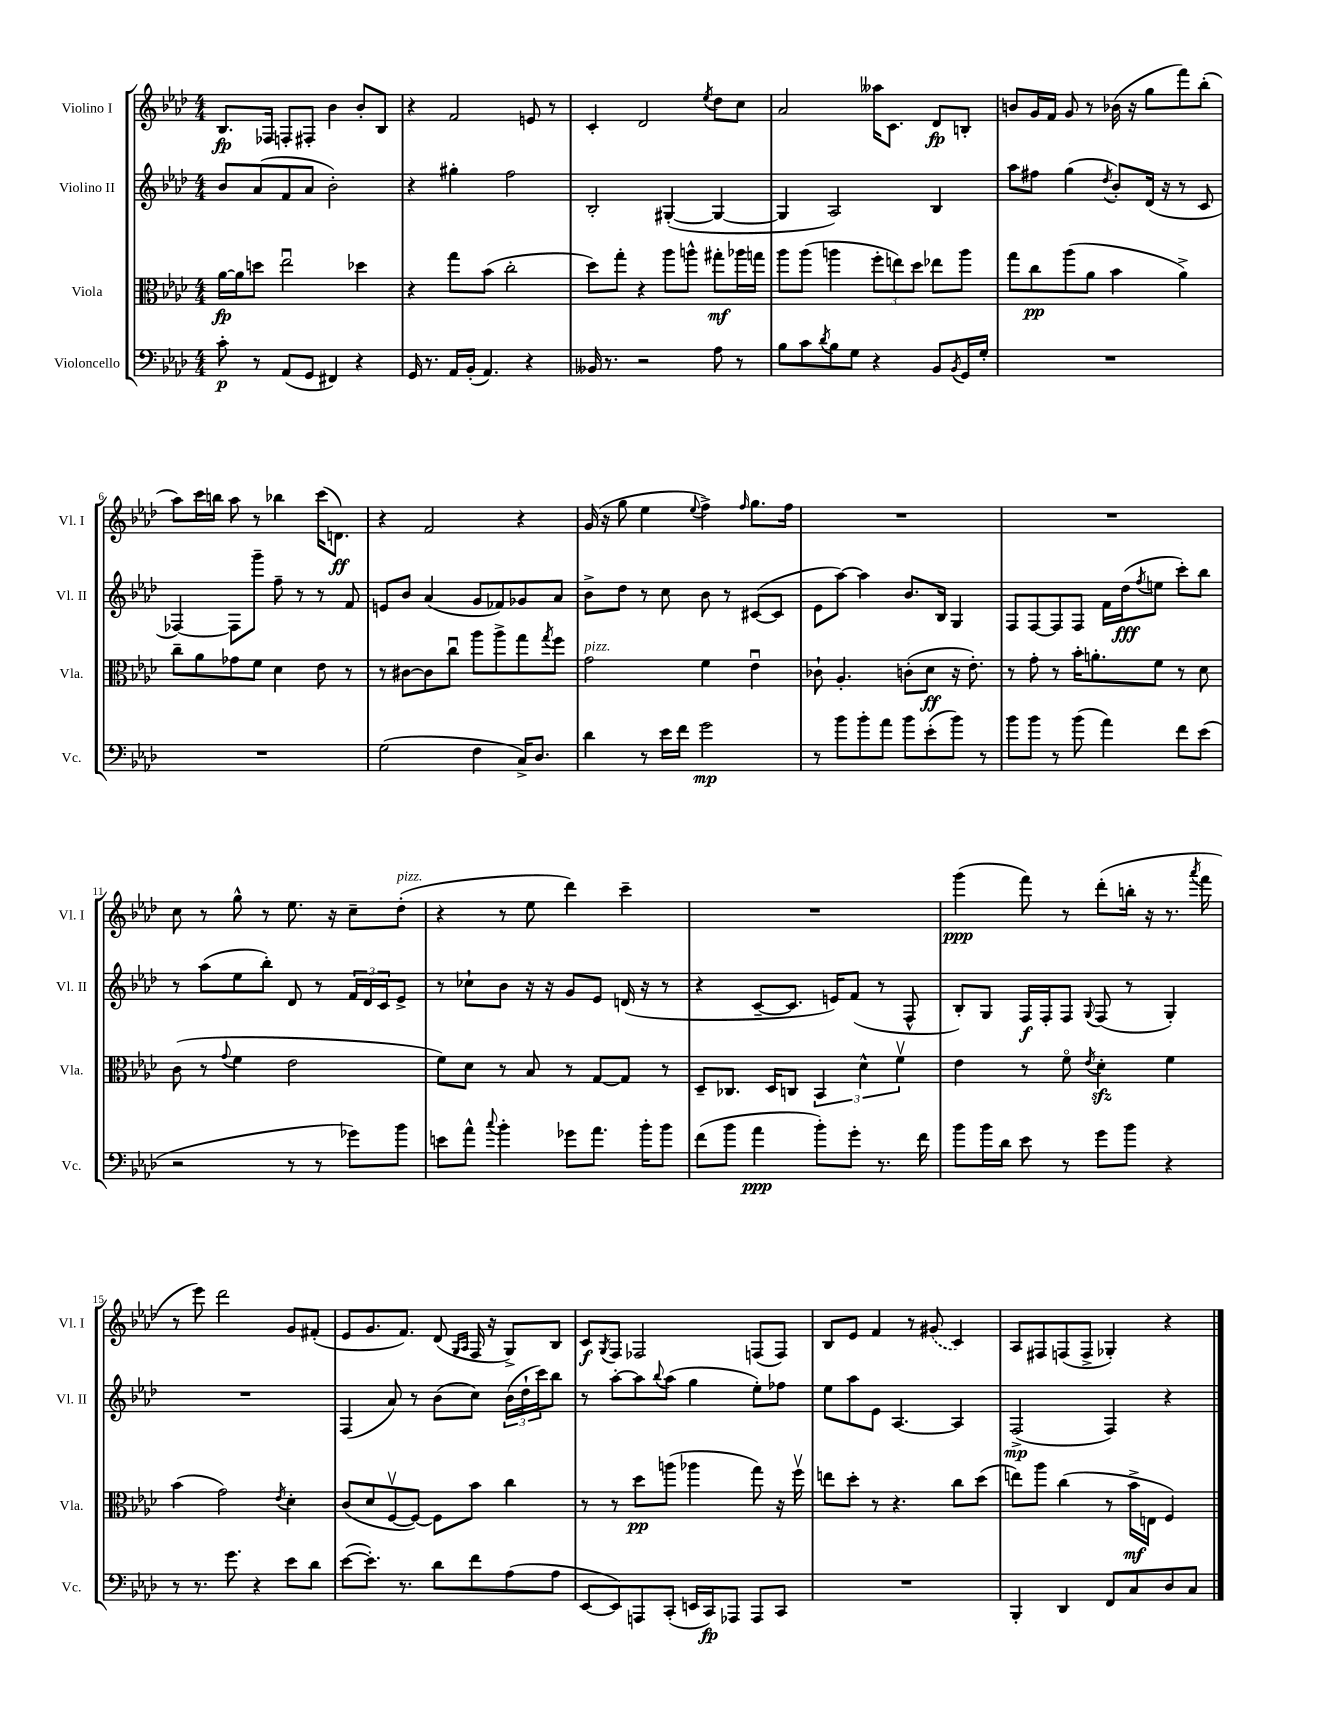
<<
\new StaffGroup <<
\new Staff = "s0" \with { instrumentName = "Violino I" shortInstrumentName = "Vl. I" } {
    \clef treble \key aes \major \numericTimeSignature \time 4/4
    bes8.\fp fes16 f8-. fis8-. bes'4 bes'8-. bes8 |
    r4 f'2 e'8 r8 |
    c'4-. des'2 \acciaccatura { ees''8 } des''8 c''8 |
    aes'2 aeses''16 c'8. des'8\fp b8-. |
    b'8 g'16 f'16 g'8 r8 bes'16( r16 g''8 f'''8) bes''8-.( |
    aes''8) c'''16 b''16 aes''8 r8 bes''4 c'''16( d'8.\ff) |
    r4 f'2 r4 |
    g'16( r16 g''8 ees''4 \appoggiatura { ees''8 } f''4->) \grace { f''16 } g''8. f''16 |
    R1 |
    R1 |
    c''8 r8 g''8-^ r8 ees''8. r16 c''8-- des''8-.^\markup { \italic "pizz." }( |
    r4 r8 ees''8 des'''4) c'''4-- |
    R1 |
    g'''4\ppp( f'''8) r8 des'''8-.( b''16-. r16 r8. \acciaccatura { aes'''8 } f'''16 |
    r8 ees'''8) des'''2 g'8 fis'8-.( |
    ees'8 g'8. f'8.) des'8( \grace { g16 aes16 } f16 r16 g8->) bes8 |
    c'8\f \acciaccatura { g8 } f8 fes2 f8( f8) |
    bes8 ees'8 f'4 r8 \once \slurDashed gis'8( c'4) |
    aes8 fis8 f8( f8-> ges4-.) r4 \bar "|." |
}
\new Staff = "s1" \with { instrumentName = "Violino II" shortInstrumentName = "Vl. II" } {
    \clef treble \key aes \major \numericTimeSignature \time 4/4
    bes'8 aes'8( f'8 aes'8 bes'2-.) |
    r4 gis''4-. f''2 |
    bes2-. gis4~-.( gis4~ |
    gis4 aes2) bes4 |
    aes''8 fis''8 g''4( \acciaccatura { des''8 } bes'8-.) des'16( r16 r8 c'8 |
    fes4~) fes8 g'''8-- f''8-- r8 r8 f'8 |
    e'8 bes'8 aes'4( g'8 fes'8) ges'8 aes'8 |
    bes'8-> des''8 r8 c''8 bes'8 r8 cis'8~( cis'8 |
    ees'8 aes''8~) aes''4 bes'8. bes16 g4 |
    f8 f8~ f8 f8 f'16 des''16\fff( \acciaccatura { f''8 } e''8 c'''8-.) bes''8 |
    r8 aes''8( ees''8 bes''8-.) des'8 r8 \tuplet 3/2 { f'16 des'16 c'16 } ees'8-> |
    r8 ces''8-! bes'8 r16 r16 g'8 ees'8 d'16( r16 r8 |
    r4 c'8~-- c'8. e'16) f'8( r8 f8-^ |
    bes8-.) g8 f16\f f16-. f8 \appoggiatura { g8 } f8( r8 g4-.) |
    R1 |
    f4( aes'8) r8 bes'8( c''8) \tuplet 3/2 { bes'16( des''16-! c'''16) } bes''8 |
    r8 aes''8~-. aes''8 \appoggiatura { bes''8 } aes''8( g''4 ees''8-.) fes''8 |
    ees''8 aes''8 ees'8 aes4.~ aes4 |
    f2->\mp( f4) r4 \bar "|." |
}
\new Staff = "s2" \with { instrumentName = "Viola" shortInstrumentName = "Vla." } {
    \clef alto \key aes \major \numericTimeSignature \time 4/4
    aes'16~\fp aes'16 d''8 ees''2\downbow des''4 |
    r4 g''8 bes'8( c''2-. |
    des''8) g''8-. r4 aes''8 a''8-^ gis''8-.\mf aes''16 g''16 |
    aes''8 aes''8( a''4 \tuplet 3/2 { f''8-. e''8) des''8 } ees''8 a''8 |
    g''8 c''8\pp aes''8( aes'8 bes'4 aes'4->) |
    c''8-- aes'8 ges'8 f'8 des'4 ees'8 r8 |
    r8 cis'8~ cis'8 c''8\downbow aes''8 aes''8-> g''8 \acciaccatura { g''8 } f''8 |
    g'2^\markup { \italic "pizz." } f'4 ees'4\downbow |
    ces'8-! aes4.-. c'8-.( des'8\ff r16 ees'8.-.) |
    r8 g'8-. r8 bes'16-. a'8.-. f'8 r8 des'8 |
    c'8( r8 \appoggiatura { g'8 } f'4 ees'2 |
    f'8) des'8 r8 bes8 r8 g8~ g8 r8 |
    des8-- ces8. des16 c8 \tuplet 3/2 { bes,4 des'4-^ f'4\upbow } |
    ees'4 r8 f'8\flageolet \acciaccatura { ees'8 } des'4-.\sfz f'4 |
    bes'4( g'2) \acciaccatura { ees'8 } des'4-. |
    c'8( des'8 f8~\upbow f8~) f8 bes'8 c''4 |
    r8 r8 des''8\pp a''8( aes''4 g''8) r16 f''16\upbow |
    e''8 des''8-. r8 r4. c''8 des''8( |
    e''8) aes''8 c''4( r8 bes'16->\mf e16 f4) \bar "|." |
}
\new Staff = "s3" \with { instrumentName = "Violoncello" shortInstrumentName = "Vc." } {
    \clef bass \key aes \major \numericTimeSignature \time 4/4
    c'8-.\p r8 aes,8( g,8 fis,4) r4 |
    g,16 r8. aes,16 bes,16-.( aes,4.) r4 |
    beses,16 r8. r2 aes8 r8 |
    bes8 c'8 \acciaccatura { des'8 } bes8 g8 r4 bes,8 \acciaccatura { bes,8 } g,16 g16-. |
    R1 |
    R1 |
    g2( f4 c16->) des8. |
    des'4 r8 ees'16 f'16 g'2\mp |
    r8 bes'8 bes'8-. aes'8 bes'8 ees'8-.( bes'8) r8 |
    bes'8 bes'8 r8 bes'8( aes'4) f'8 ees'8( |
    r2 r8 r8 ges'8) bes'8 |
    e'8 aes'8-^ \appoggiatura { c''8 } bes'4-. ges'8 aes'8. bes'16-. bes'8 |
    f'8( bes'8 aes'4\ppp bes'8-.) g'8-. r8. f'16 |
    bes'8 bes'16 des'16 ees'8 r8 g'8 bes'8 r4 |
    r8 r8. g'8. r4 ees'8 des'8 |
    ees'8~( ees'8.-.) r8. des'8 f'8 aes8( aes8 |
    ees,8~ ees,8) a,,8 c,8-.( e,16 c,16\fp) aes,,8 aes,,8 c,8 |
    R1 |
    bes,,4-. des,4 f,8 c8 des8 c8 \bar "|." |
}
>>
>>
